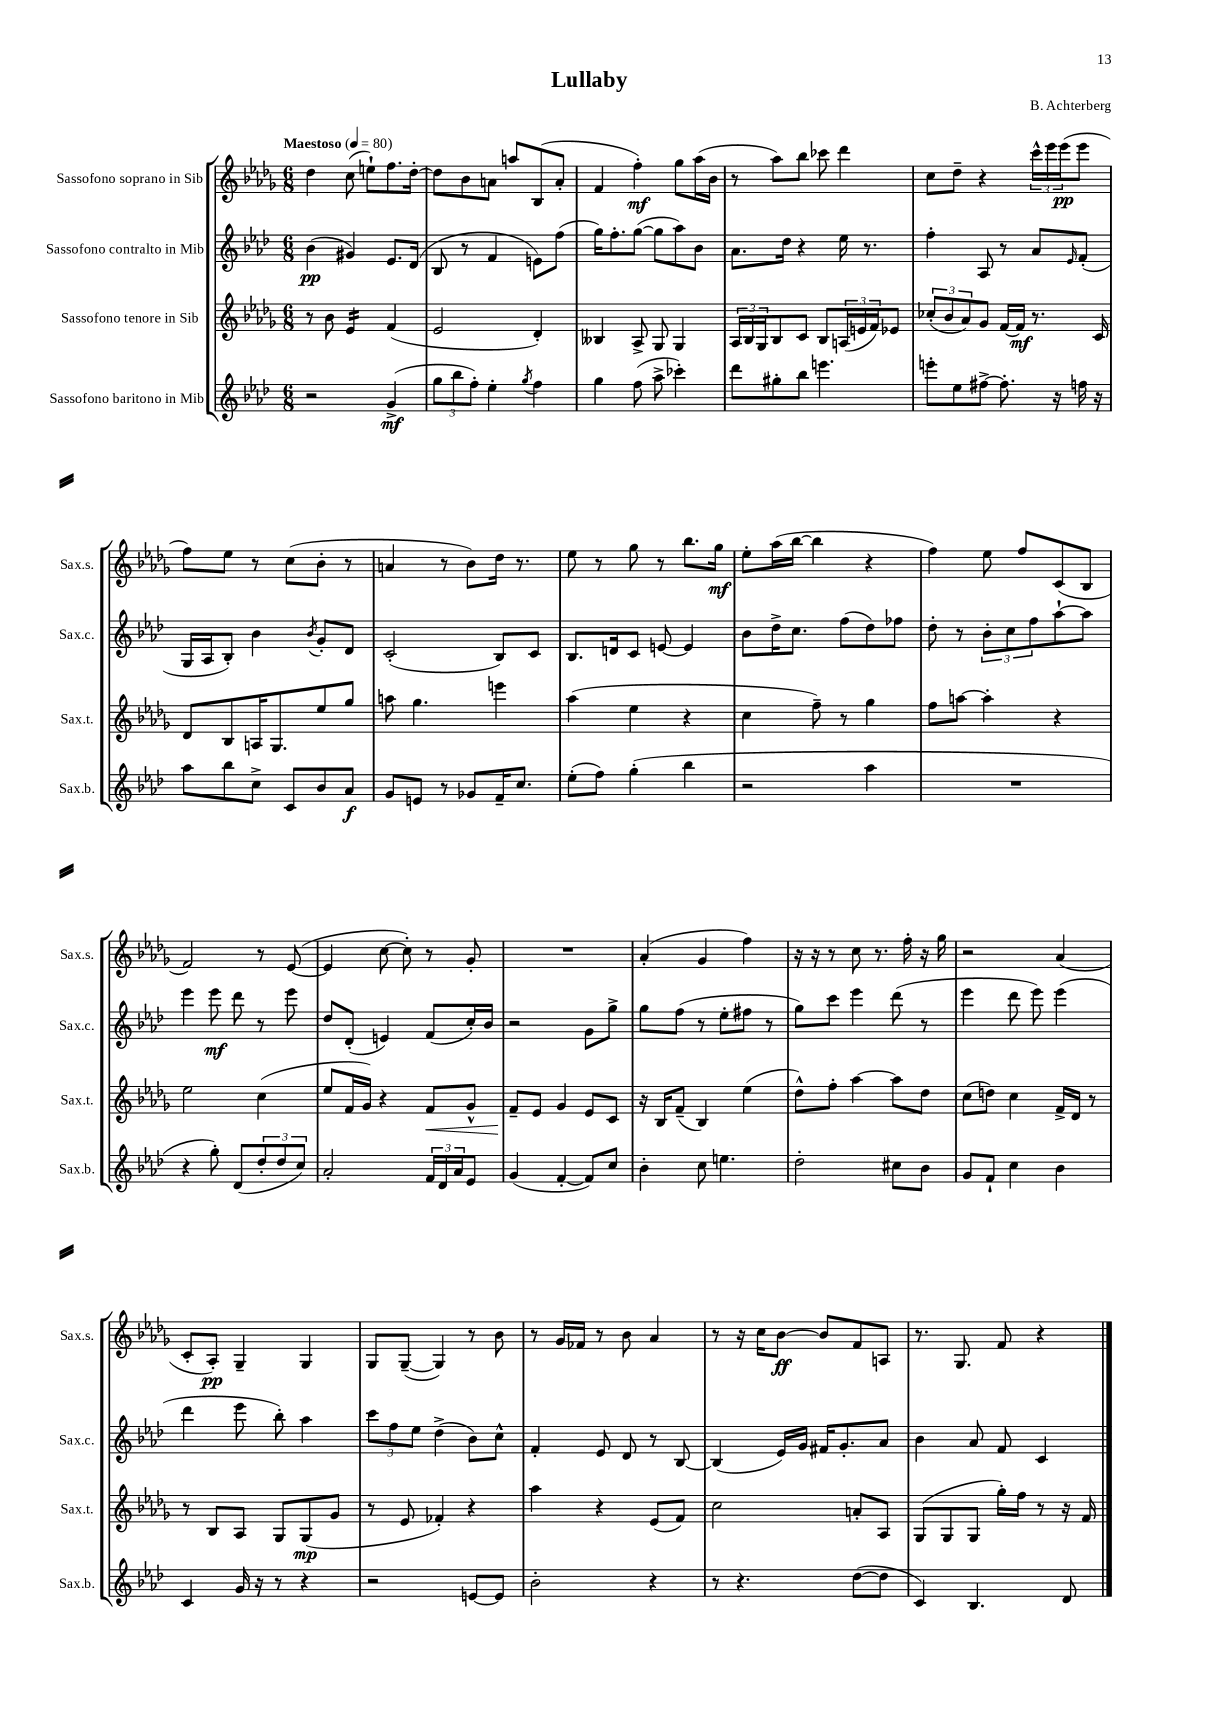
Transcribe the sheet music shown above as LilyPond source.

\header { title = "Lullaby" composer = "B. Achterberg" }
<<
\new StaffGroup <<
\new Staff = "s0" \with { instrumentName = "Sassofono soprano in Sib" shortInstrumentName = "Sax.s." } {
    \clef treble \key des \major \numericTimeSignature \time 6/8 \tempo "Maestoso" 4 = 80
    des''4 c''8( e''8-!) f''8. des''16~-. |
    des''8 bes'8 a'8 a''8 bes8( a'8-. |
    f'4 f''4-.\mf) ges''8 aes''16( bes'16 |
    r8 aes''8) bes''8 ces'''8 des'''4 |
    c''8 des''8-- r4 \tuplet 3/2 { c'''16-^ ees'''16 ees'''16\pp( } ees'''8 |
    f''8) ees''8 r8 c''8( bes'8-. r8 |
    a'4 r8 bes'8) des''16 r8. |
    ees''8 r8 ges''8 r8 bes''8. ges''16\mf |
    ees''8-. aes''16( bes''16~ bes''4 r4 |
    f''4) ees''8 f''8 c'8( bes8 |
    f'2) r8 ees'8~( |
    ees'4 c''8~ c''8-.) r8 ges'8-. |
    R2. |
    aes'4-.( ges'4 f''4) |
    r16 r16 r8 c''8 r8. f''16-. r16 ges''16 |
    r2 aes'4( |
    c'8-. aes8-.\pp) ges4-- ges4 |
    ges8 ges8~--( ges4) r8 bes'8 |
    r8 ges'16 fes'16 r8 bes'8 aes'4 |
    r8 r16 c''16 bes'8~\ff bes'8 f'8 a8 |
    r8. ges8. f'8 r4 \bar "|." |
}
\new Staff = "s1" \with { instrumentName = "Sassofono contralto in Mib" shortInstrumentName = "Sax.c." } {
    \clef treble \key aes \major \numericTimeSignature \time 6/8
    bes'4\pp( gis'4) ees'8. des'16( |
    bes8 r8 f'4 e'8) f''8( |
    g''16) f''8.-. g''8~( g''8 aes''8) bes'8 |
    aes'8. des''16 r4 ees''16 r8. |
    f''4-. aes8 r8 aes'8 \grace { ees'16 } f'8-.( |
    g16 aes16 bes8-.) bes'4 \acciaccatura { bes'8 } g'8-. des'8 |
    c'2-.( bes8) c'8 |
    bes8. d'16 c'8 e'8~ e'4 |
    bes'8 des''16-> c''8. f''8( des''8) fes''8 |
    des''8-. r8 \tuplet 3/2 { bes'8-. c''8 f''8 } aes''8~-! aes''8 |
    ees'''4 ees'''8\mf des'''8 r8 ees'''8 |
    des''8 des'8-.( e'4) f'8( c''16-.) bes'16 |
    r2 g'8 g''8-> |
    g''8 f''8( r8 ees''8-. fis''8 r8 |
    g''8) c'''8 ees'''4 des'''8( r8 |
    ees'''4 des'''8 ees'''8) ees'''4( |
    des'''4 ees'''8 bes''8-.) aes''4 |
    \tuplet 3/2 { c'''8 f''8 ees''8 } des''4->( bes'8) c''8-^ |
    f'4-. ees'8 des'8 r8 bes8~ |
    bes4( ees'16) g'16 fis'16 g'8.-. aes'8 |
    bes'4 aes'8 f'8 c'4 \bar "|." |
}
\new Staff = "s2" \with { instrumentName = "Sassofono tenore in Sib" shortInstrumentName = "Sax.t." } {
    \clef treble \key des \major \numericTimeSignature \time 6/8
    r8 bes'8 ees'4:16 f'4( |
    ees'2 des'4-.) |
    beses4 aes8-> ges8 ges4 |
    \tuplet 3/2 { aes16 bes16 ges16 } bes8 c'8 bes8 \tuplet 3/2 { a16( e'16 f'16) } ees'8 |
    \tuplet 3/2 { ces''8-.( bes'8 aes'8) } ges'8 f'16~ f'16\mf r8. c'16 |
    des'8 bes8 a16 ges8. ees''8 ges''8 |
    a''8 ges''4. e'''4 |
    aes''4( ees''4 r4 |
    c''4 f''8--) r8 ges''4 |
    f''8 a''8~ a''4-. r4 |
    ees''2 c''4( |
    ees''8 f'16 ges'16) r4 f'8\< ges'8-^ |
    f'8--\! ees'8 ges'4 ees'8 c'8 |
    r16 bes16 f'8--( bes4) ees''4( |
    des''8-^) f''8-. aes''4~ aes''8 des''8 |
    c''8( d''8) c''4 f'16-> des'16 r8 |
    r8 bes8 aes8 ges8 ges8\mp( ges'8 |
    r8 ees'8 fes'4-.) r4 |
    aes''4 r4 ees'8( f'8) |
    c''2 a'8-. aes8 |
    ges8( ges8 ges8 ges''16-.) f''16 r8 r16 f'16 \bar "|." |
}
\new Staff = "s3" \with { instrumentName = "Sassofono baritono in Mib" shortInstrumentName = "Sax.b." } {
    \clef treble \key aes \major \numericTimeSignature \time 6/8
    r2 g'4->\mf( |
    \tuplet 3/2 { g''8 bes''8 f''8-.) } ees''4-. \acciaccatura { g''8 } f''4 |
    g''4 f''8( aes''8-> ces'''4-.) |
    des'''8 gis''8-. bes''8 e'''4. |
    e'''8-. ees''8 fis''8~-> fis''8.-. r16 f''16 r16 |
    aes''8 bes''8 c''8-> c'8 bes'8 aes'8\f |
    g'8 e'8 r8 ges'8 f'16-- c''8. |
    ees''8-.( f''8) g''4-.( bes''4 |
    r2 aes''4 |
    R2. |
    r4 g''8-.) des'8( \tuplet 3/2 { des''8-. des''8 c''8) } |
    aes'2-. \tuplet 3/2 { f'16 des'16 aes'16 } ees'8 |
    g'4( f'4~-. f'8) c''8 |
    bes'4-. c''8 e''4. |
    des''2-. cis''8 bes'8 |
    g'8 f'8-! c''4 bes'4 |
    c'4 g'16 r16 r8 r4 |
    r2 e'8~ e'8 |
    bes'2-. r4 |
    r8 r4. des''8~( des''8 |
    c'4) bes4. des'8 \bar "|." |
}
>>
>>
\layout { \context { \Score \remove "Bar_number_engraver" } }
